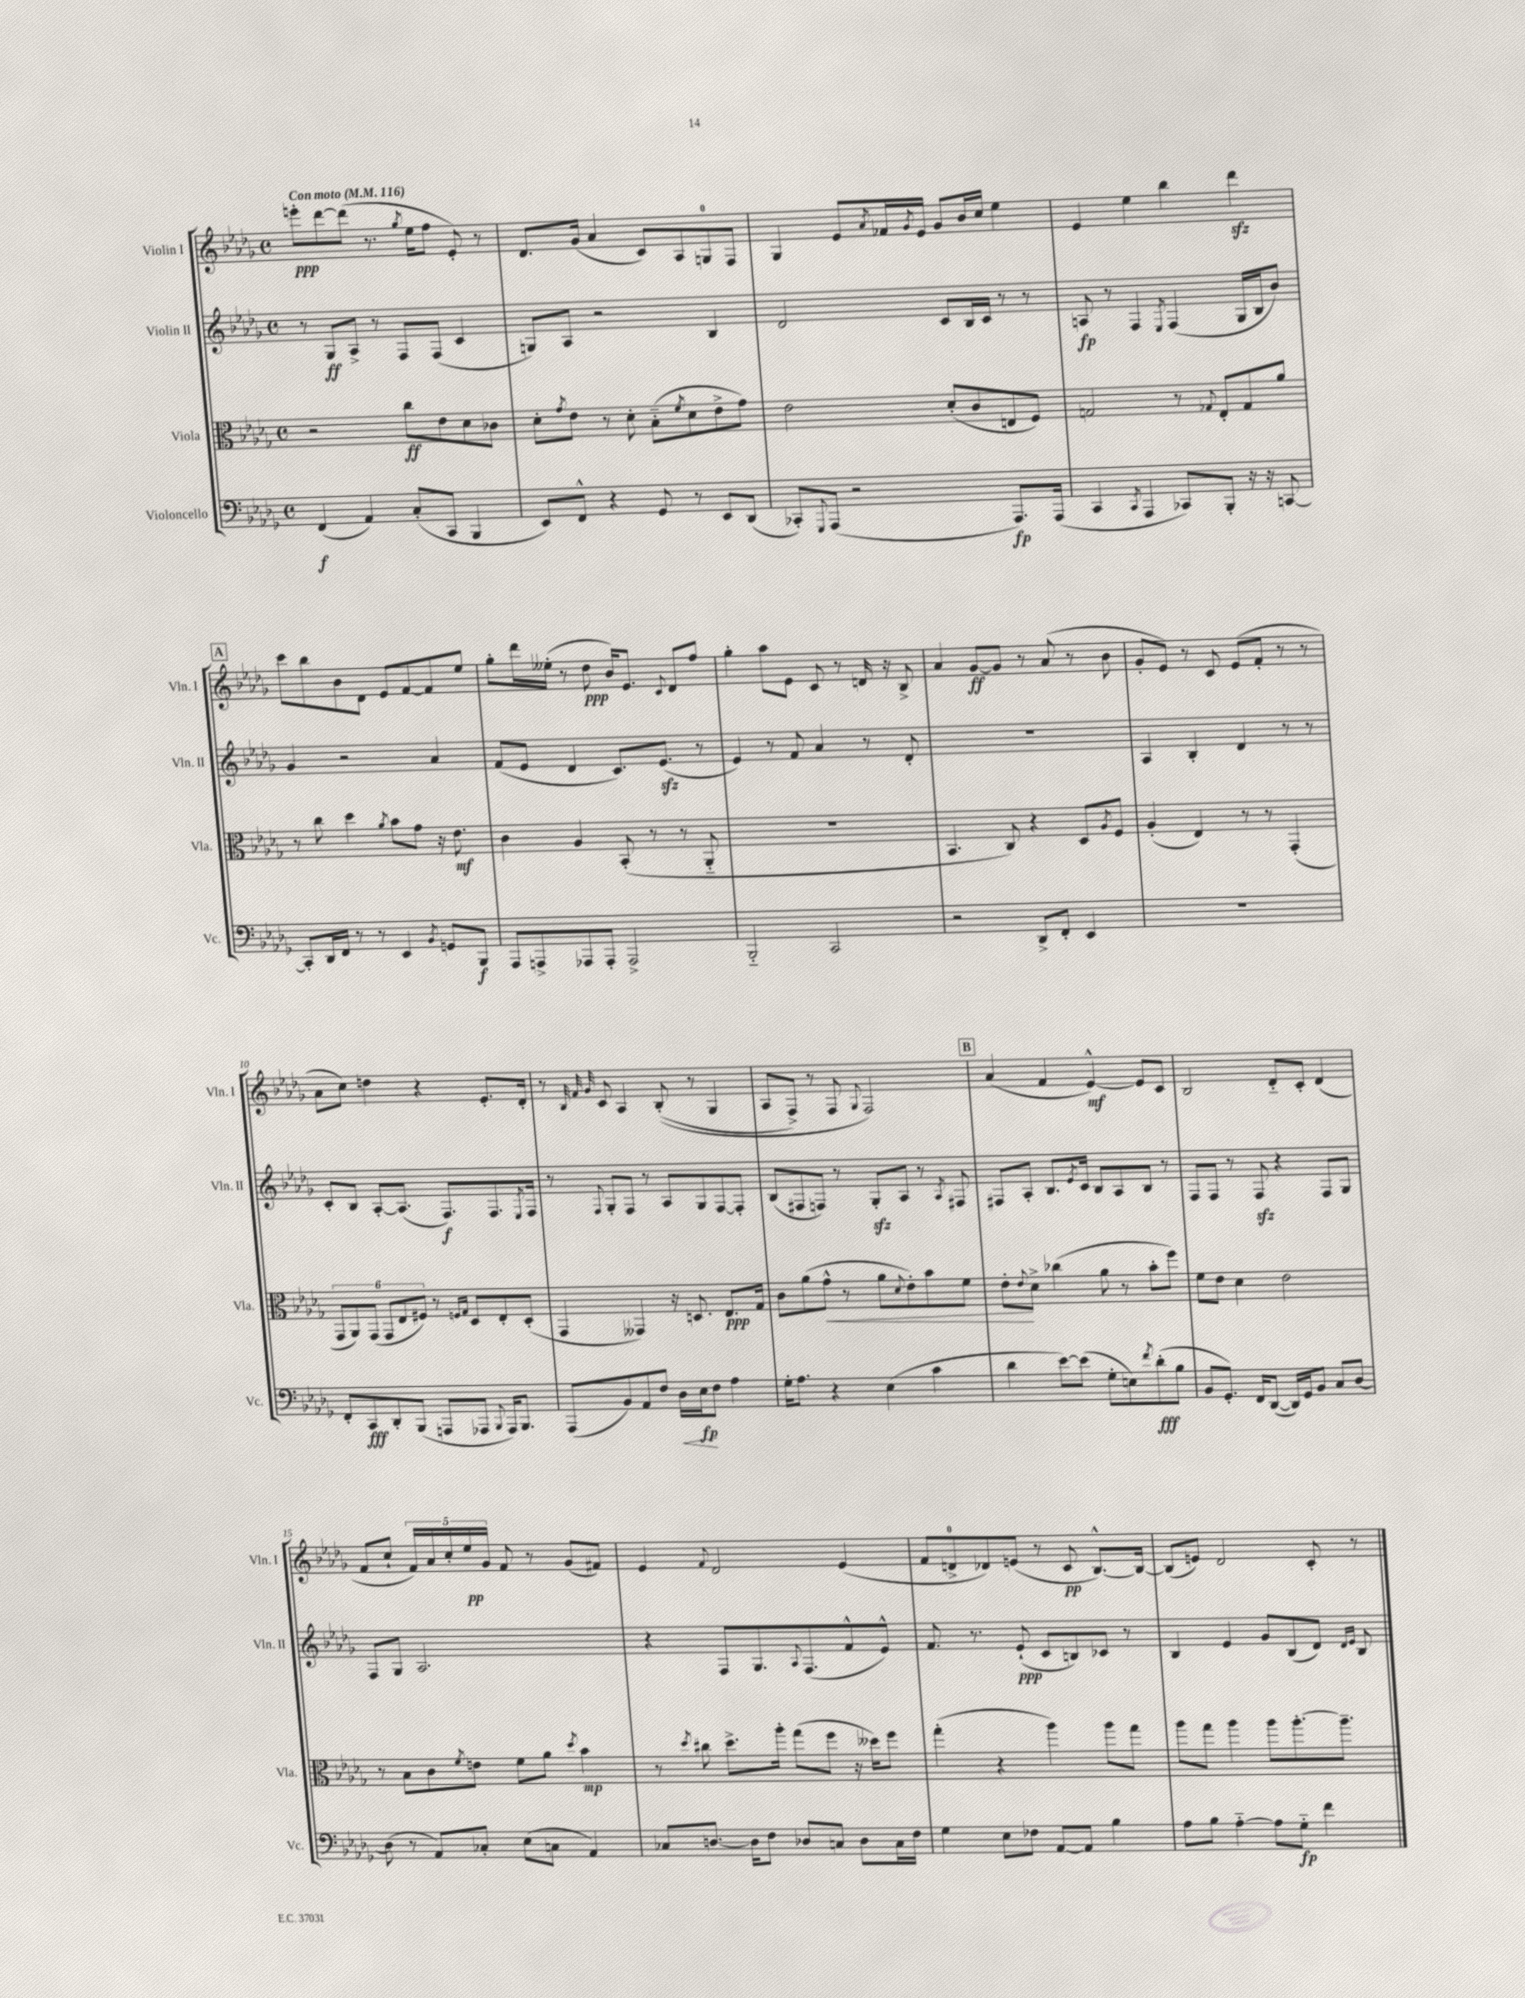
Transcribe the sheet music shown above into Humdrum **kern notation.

**kern	**kern	**kern	**kern
*staff4	*staff3	*staff2	*staff1
*clefF4	*clefC3	*clefG2	*clefG2
*k[b-e-a-d-g-]	*k[b-e-a-d-g-]	*k[b-e-a-d-g-]	*k[b-e-a-d-g-]
*M4/4	*M4/4	*M4/4	*M4/4
*met(c)	*met(c)	*met(c)	*met(c)
*MM116	*MM116	*MM116	*MM116
(4FF/	2r	8r	8eee'\L
.	.	8G-/L	[8ddd-\
4AA-/)	.	8A-^/J	(8ddd-\]J
.	.	8r	8.r
(8C'/L	8cc\L	8F/L	.
.	.	.	8qgg-/
.	.	.	16ee-\LK
8CC/J	8e-\	(8F/J	8ff\J
4BBB-/	8d-\	4c/	8e-'/)
.	8c-\J	.	8r
=	=	=	=
8EE-/L)	8d-'\L	8G/L)	8.d-/L
.	8qg-/	.	.
8FF^^/J	8e-\J	8A-/J	.
.	.	.	(16g-/Jk
4r	8r	2r	4a-/
.	8d-'\	.	.
8GG-/	(8B-'~\L	.	8c/L)
.	8qf/	.	.
8r	8d-\	.	8A-/
8EE-/L	8e-^\	4B-/	8G/
(8DD-/J	8g-\J)	.	8F/J
=	=	=	=
8CC-'/L)	2e-\	2d-/	4G-/
8qqGGG-/	.	.	.
(8AAA-/J	.	.	.
2r	.	.	8e-/L
.	.	.	8qa-/
.	.	.	16f-/L
.	.	.	8qg-/
.	.	.	16e-/JJ
.	(8d-'/L	8c/L	8g-/L
.	8c/	16B-/L	16b-/L
.	.	16c/JJ	16cc/JJ
8.AAA-/L)	8E/	8r	4ee-\
.	8F/J)	8r	.
(16AAA-/Jk	.	.	.
=	=	=	=
4CC/	2G/	8A/	4e-/
.	.	8r	.
8qCC/	.	.	.
4AAA-/	.	4F/	4ee-\
.	.	8qE-/	.
8CC-/L)	8r	(4F/	4bb-\
.	8qqG-/	.	.
8BBB-'/J	8E-'/L	.	.
16r	8G-/	16G-/LL	4ddd-\
16r	.	16B-/J	.
[8CC/	8a-/J	8b-/J)	.
=	=	=	=
8CC'/]L	8r	4g-/	8ccc\L
16DD-/L	8cc\	.	8bb-\
16FF/JJ	.	.	.
8r	4dd-\	2r	8b-\
8r	.	.	8d-\J
.	8qa-/	.	.
4EE-/	8b-\L	.	8e-/L
.	8g-\J	.	[8f/
8qBB-/	.	.	.
8GG/L	16r	4a-/	8f/]
.	8.e-\	.	.
8BBB-/J	.	.	8ee-/J
=	=	=	=
8AAA-/L	4c\	(8f/L	8gg-'\L
8AAA^/	.	8e-/J	16ddd-\L
.	.	.	(16ee--'\JJ
8AAA-/	4A-/	4d-/	8r
8AAA-'/J	.	.	8dd-\
2AAA-^/	(8BB-'/	8.c/L)	16b-/LK)
.	.	.	8.e-/J
.	8r	.	.
.	.	(8.e-/J	.
.	.	.	8qqc/
.	8r	.	8d-/L
.	8AA-'~/	8r	8ff/J
=	=	=	=
2BBB-'~/	1r	4e-/)	4gg-'\
.	.	8r	8aa-\L
.	.	8f/	8e-\J
2CC/	.	4a-/	8c/
.	.	.	8r
.	.	8r	16d/
.	.	.	16r
.	.	8d-'/	8B-^/
=	=	=	=
2r	4.BB-/	1r	4a-/
.	.	.	[8g-/L
.	8C/)	.	8g-/]J
8DD-^/L	4r	.	8r
8FF'/J	.	.	(8a-/
4EE-/	8D-/L	.	8r
.	8qA-/	.	.
.	8F/J	.	8b-\
=	=	=	=
1r	(4A-'/	4A-/	8g-'/L
.	.	.	8e-/J)
.	4E-/)	4B-'/	8r
.	.	.	8c/
.	8r	4d-/	(8e-/L
.	8r	.	8f'/J
.	(4GG-'/	8r	8r
.	.	8r	8r
=	=	=	=
8FF'/L	12GG-/L	8c'/L	8a-\L
.	12AA-/)	.	.
8CC/	.	8B-/J	8cc\J)
.	(12GG-/J	.	.
8DD-'/	12GG-/L	[8A-'/L	4dd\
.	12E-/	.	.
(8BBB-/J	.	(8.A-/]J	.
.	12F#/J)	.	.
8AAA/L	8r	.	4r
.	.	8.F/L)	.
.	16qqF/LL	.	.
.	16qqG-/JJ	.	.
8AAA-/J	8D-/L	.	.
8qqBBB-/	.	.	.
16AAA-/LK)	8E-'/	8.F/	8.e-'/L
8.BBB-/J	.	.	.
.	(8D-'/J	.	.
.	.	8qE-/	.
.	.	16F/Jk	16d-'/Jk
=	=	=	=
(8AAA-/L	4GG-/	8r	8r
.	.	.	32qqB-/
.	.	.	32qqf/
.	.	8qqF/	32qqg-/
8BB-/)	.	8G-'/L	8c/
8AA-/	4GG--/)	8F/J	4A-/
8F/J	.	8r	.
16D-\LL	16r	8A-/L	&((8B-'/
16E-\J	8.D/	.	.
8F\J	.	8G-/	8r
4A-\	8.E-/L	[8F/	4G-/
.	.	8F'/]J	.
.	16G-/Jk	.	.
=	=	=	=
16G-'\LK	8c\L	(8B-/L	8A-/L
8.A-\J	.	.	.
.	(8a-\	8F#/	8F^/J)
4r	8g-^^\J	8F/J)	8r
.	8r	8r	8F/
.	.	.	8qqG-/
(4E-\	8a-\L	8G-'/L	2F/&)
.	8qqd-/	.	.
.	8e-'\)	8A-/J	.
4c\	8b-\	8r	.
.	.	8qA-/	.
.	8f\J	8F#/	.
=	=	=	=
4d-\	8e-'\L	8F#/L	(4a-/
.	8qqe-/	.	.
.	8d-^\J	8A-'/J	.
[8e-\L)	(4cc-\	8.B-/L	4f/
(8e-\]J	.	.	.
.	.	8qe-/	.
.	.	16c/Jk	.
8G-'\L	8a-\	8B-/L	[4e-^^/)
8E\)	8r	8A-/	.
8qf/	.	.	.
(8d-'\	8b-'\L	8B-/J	8e-/]L
8B-\J	8ff\J)	8r	8c/J
=	=	=	=
8BB-/L	8f\L	8F/L	2B-/
8.GG-'/J)	8e-\J	8F/J	.
.	4d-\	8r	.
16FF/LK	.	.	.
([8DD-/J	.	8F/	.
16DD-/]LL)	2e-\	4r	8d-'~/L
16GG-/J	.	.	.
8BB-/J	.	.	8c'/J
8C/L	.	8F/L	(4d-/
[8D-/J	.	8G-/J	.
=	=	=	=
(8D-\]	8r	8F/L	8f/L
8r	8B-\L	8G-/J	8cc`/J
8AA-/L)	8c\	2.A-/	20f/LL)
.	.	.	20a-/
.	.	.	20cc'/
.	8qf/	.	.
8C-'/J	8e\J	.	.
.	.	.	20ee-/
.	.	.	20g-/JJ
(8E-\L	8f\L	.	8f/
8C\J	8a-\J	.	8r
.	8qdd-/	.	.
4AA-/)	4b-\	.	(8g-/L
.	.	.	8f#/J)
=	=	=	=
8C-/L	8r	4r	4e-/
.	8qdd-/	.	.
[8.D/J	8cc#\	.	.
.	.	.	8qqf/
.	8.dd-^\L	8F/L	2d-/
16D\]LK	.	.	.
8F\J	.	8.G-/	.
.	16aa-'\Jk	.	.
8D-/L	(8gg-\L	.	.
.	.	8qqA-/	.
.	.	(8.F/	.
8C/J	8ff\J	.	.
8D-\L	16r	8f^^/	(4e-/
.	16dd--\LK)	.	.
16C\L	8ff\J	8e-^^/J)	.
16F\JJ	.	.	.
=	=	=	=
4G-\	(4gg-'\	8.f/	8f/L
.	.	.	8d^/
.	.	8.r	.
8E-\L	4r	.	8d-/)
8F-\J	.	(8e-`/	(8e/J
[8AA-/L	4aa-\)	8c/L	8r
8AA-/]J	.	8B/)	8c/
4B-\	8aa-\L	8c-/J	[8.B-^^/L)
.	8gg-\J	8r	.
.	.	.	16B-/_Jk
=	=	=	=
8A-\L	8aa-\L	4B-/	(8B-/]L
8B-\J	8gg-\J	.	8e/J)
[4A-'~\	4aa-\	4e-/	2d-/
8A-\]L	8aa-\L	8g-/L	.
8G-'~\J	[8.aa-'\	(8B-/	.
4f\	.	8d-/J)	8c'/
.	8.aa-~\]J	.	.
.	.	16qqd-/LL	.
.	.	16qqe-/JJ	.
.	.	8B-/	8r
==	==	==	==
*-	*-	*-	*-
